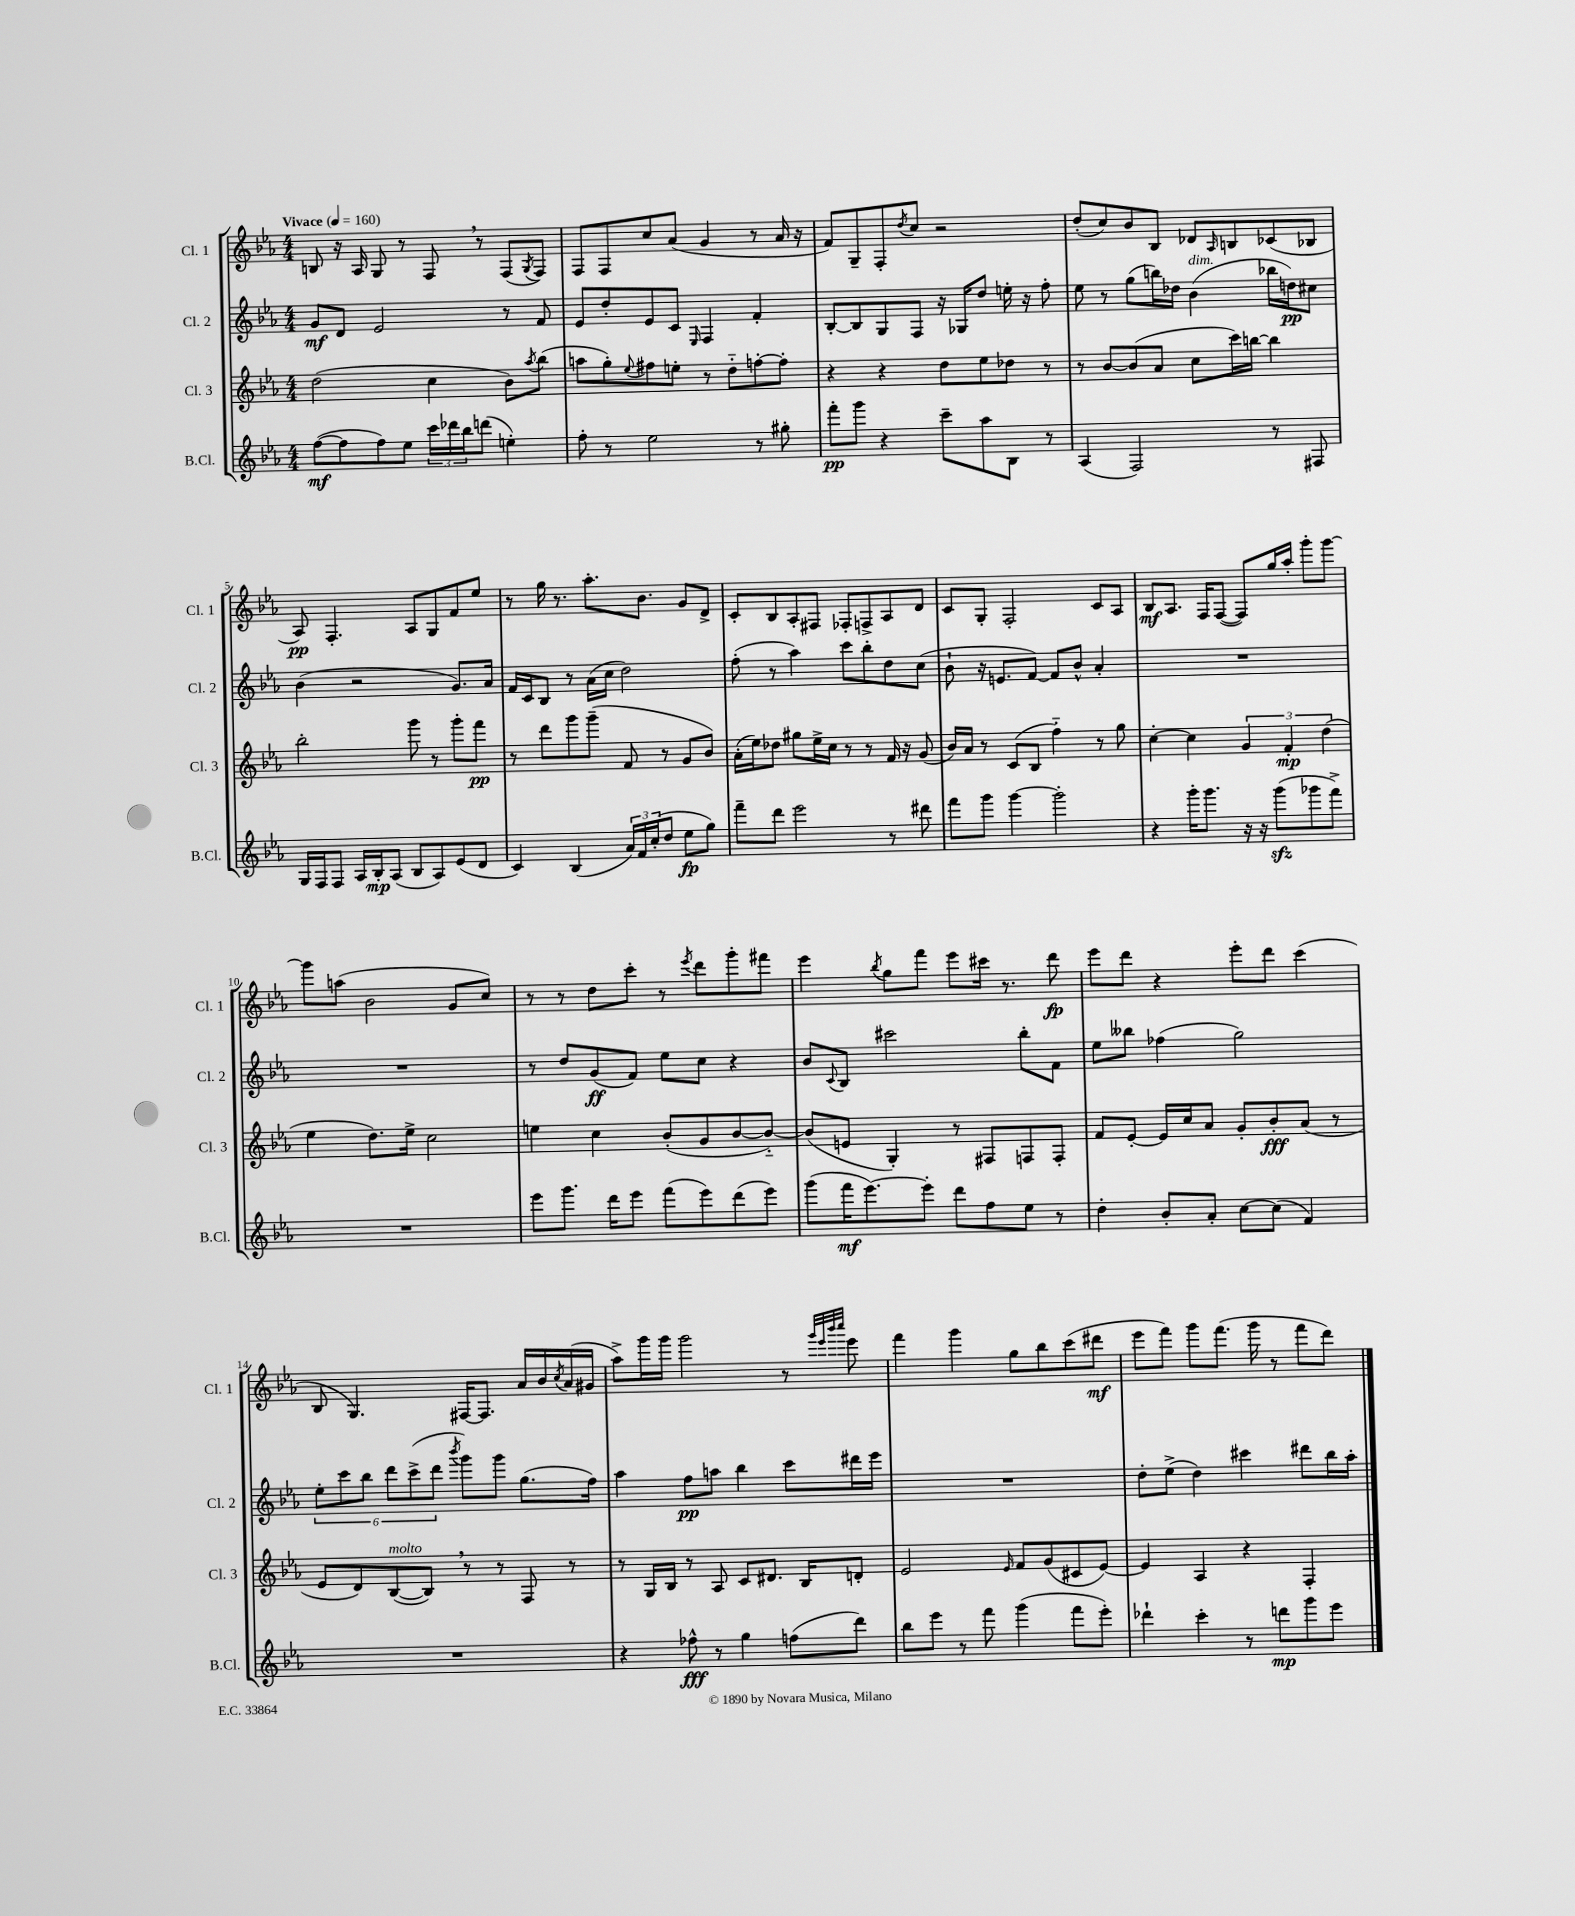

**kern	**kern	**kern	**kern
*staff4	*staff3	*staff2	*staff1
*clefG2	*clefG2	*clefG2	*clefG2
*k[b-e-a-]	*k[b-e-a-]	*k[b-e-a-]	*k[b-e-a-]
*M4/4	*M4/4	*M4/4	*M4/4
*MM160	*MM160	*MM160	*MM160
([8ff\L	(2dd\	8g/L	8B/
8ff\]	.	8d/J	16r
.	.	.	16A-/
8ff\)	.	2e-/	8G/
8ee-\J	.	.	8r
24ccc\LL	4cc\	.	8F/
24ddd-\	.	.	.
24bb-\J	.	.	.
(8ddd\J	.	.	8r
4ee'\)	8b-\L)	8r	(8F/L
.	8qaa-/	.	8qG/
.	(8bb-\J	8f/	8F/J)
=	=	=	=
8ff'\	8aa\L	8e-/L	8F/L
8r	8gg'\)	8dd'/	8F/
.	8qqee-/	.	.
2ee-\	8ff#\	8e-/	8cc/
.	8ee'\J	8c/J	(8a-/J
.	.	16qqE-/	.
.	8r	4F/	4g/
.	8dd'~\L	.	.
8r	[8ff'\	4f'/	8r
8gg#'\	8ff'\]J	.	16a-/
.	.	.	16r
=	=	=	=
8fff'\L	4r	[8B-'/L	8f/L)
8ggg\J	.	8B-/]	8G~/
4r	4r	8G/	8F'/
.	.	.	8qdd/
.	.	8F/J	8cc/J
8ccc~\L	8dd\L	16r	2r
.	.	16G-/LK	.
8aa-\	8ee-\	8dd/J	.
8B-\J	8dd-\J	16ee'\	.
.	.	16r	.
8r	8r	8ff'\	.
=	=	=	=
(4A-/	8r	8ee-\	(8dd'/L
.	[8b-/L	8r	8cc/)
2F/)	(8b-/]	(8gg\L	8b-/
.	8a-/J	16bb\L)	8B-/J
.	.	16dd-\JJ	.
.	8cc\L	(4b-\	8d-/L
.	.	.	16qqA-/
.	16ccc\L)	.	8B/
.	[16bb\JJ	.	.
8r	4bb\]	16bb-\LL	(8c-/
.	.	16dd\J)	.
8F#/	.	8cc#\J	8B-/J
=	=	=	=
16G/LL	2bb-'\	(4b-\	8A-/)
16F/J	.	.	.
8F/J	.	.	4.F'/
16A-/LL	.	2r	.
16B-'/J	.	.	.
(8A-/J	.	.	.
8B-/L	8ggg\	.	8A-/L
8A-/)	8r	.	8G/
(8e-/	8ggg'\L	8.g/L)	8f/
8d/J	8fff\J	.	8ee-/J
.	.	16a-/Jk	.
=	=	=	=
4c/)	8r	16f/LL	8r
.	.	16c/J	.
.	8ddd\L	8B-/J	16gg\
.	.	.	8.r
(4B-/	8ggg\	8r	.
.	(8ggg~\J	(16a-\LL	8.aa-'\L
.	.	16cc\JJ	.
24a-/LL)	8f/	2dd\)	.
24f/	.	.	.
.	.	.	8.b-\J
(24cc'/J	.	.	.
8dd/J	8r	.	.
8ee-\L	8g/L	.	8g/L
8gg\J)	8b-/J)	.	8d^/J
=	=	=	=
8fff~\L	(16a-'\LL	(8ff'\	8c'/L
.	16ee-\J)	.	.
8ddd\J	8dd-\J	8r	8B-/
2eee-\	8gg#\L	4aa-\)	8A-'/
.	16ee-^\L	.	8F#/J
.	16cc\JJ	.	.
.	8r	8ccc\L	8F-'/L
.	8r	8bb-'\	8F^/
8r	16f/	8dd\	8A-/
.	16r	.	.
8ddd#\	(8g/	(8cc\J	8d/J
=	=	=	=
8fff\L	16b-/LL)	8b-`\	8c/L
.	16a-/JJ	.	.
8ggg\J	8r	16r	8G'/J
.	.	8.e/L	.
[4ggg\	(8c/L	.	2F'/
.	8B-/J	[8f/J)	.
2ggg'\]	4ff'~\)	8f/]L	.
.	.	8b-^^/J	.
.	8r	4a-'/	8c/L
.	8gg\	.	8A-/J
=	=	=	=
4r	[4cc'\	1r	8B-/L
.	.	.	8.A-/J
16ggg'\LK	4cc\]	.	.
8.ggg\J	.	.	16F/LK
.	.	.	([8F/J
16r	6g/	.	8F/]L)
16r	.	.	.
(8ggg\L	.	.	16gg/L
.	6f'/	.	.
.	.	.	16aa-'/JJ
8ggg-\	.	.	8ggg'\L
.	(6dd\	.	.
8fff^\J)	.	.	[8ggg\J
=	=	=	=
1r	4ee-\	1r	8ggg\]L
.	.	.	(8aa\J
.	8.dd\L)	.	2b-\
.	16ee-^\Jk	.	.
.	2cc\	.	.
.	.	.	8g/L
.	.	.	8cc/J)
=	=	=	=
8eee-\L	4ee\	8r	8r
8.ggg\J	.	8dd/L	8r
.	4cc\	(8g/	8dd\L
16ddd\LK	.	.	.
8eee-\J	.	8f/J)	8ccc'\J
(8fff\L	(8b-'/L	8ee-\L	8r
.	.	.	8qeee-/
8eee-\)	8g/	8cc\J	8ddd\L
(8ddd\	[8b-/	4r	8ggg'\
8eee-\J)	8b-'~/_J)	.	8fff#\J
=	=	=	=
(8ggg\L	(8b-/]L	8b-/L	4eee-\
.	.	8qqc/	.
16fff\K	8e/J	8B-/J	.
[8.eee-\)	.	.	.
.	.	.	8qbb-/
.	4G'/)	2ccc#\	8gg\L
8eee-'\]J	.	.	8fff\J
8ddd\L	8r	.	8eee-\L
8ff\	8F#/L	.	16ccc#\Jk
.	.	.	8.r
8ee-\J	8F/	8bb-'\L	.
8r	8F'/J	8f\J	8ddd\
=	=	=	=
4dd'\	8f/L	8ee-\L	8eee-\L
.	[8e-'/J	8bb--\J	8ddd\J
8b-'/L	16e-/]LL	(4ff-\	4r
.	16cc/J	.	.
8a-'/J	8a-/J	.	.
[8cc\L	8g'/L	2gg\)	8eee-'\L
(8cc\]J	8b-'/	.	8ddd\J
4f/)	(8a-/J	.	(4ccc\
.	8r	.	.
=	=	=	=
1r	8e-/L	12ee-'\L	8B-/
.	.	12ccc\	.
.	8d/)	.	4.G/)
.	.	12bb-\J	.
.	([8B-/	12ddd\L	.
.	.	(12ccc^\	.
.	8B-/]J)	.	.
.	.	12ddd\J	.
.	.	8qbbb-/	.
.	8r	8ggg\L)	[16F#/LK
.	.	.	8.F#/]J
.	8r	8ggg\J	.
.	8F/	(8.gg\L	16a-/LL
.	.	.	16b-/
.	.	.	8qcc/
.	8r	.	(16a-/
.	.	16ff\Jk)	16g#/JJ
=	=	=	=
4r	8r	4aa-\	8aa-^\L)
.	16G/LL	.	16ggg\L
.	16B-/JJ	.	16ggg\JJ
8ff-^^\	8r	8ff\L	2ggg\
8r	8A-/	8aa\J	.
4gg\	8c/L	4bb-\	.
.	8.d#/J	.	.
(8ff\L	.	8ccc\L	8r
.	16B-/LK	.	.
.	.	.	32qqggg/LLL
.	.	.	32qqeee-/
.	.	.	32qqbbb-/
.	.	.	32qqcccc/JJJ
8ddd\J)	8d'/J	16ddd#\L	8eee-\
.	.	16eee-\JJ	.
=	=	=	=
8bb-\L	2e-/	1r	4fff\
8eee-\J	.	.	.
8r	.	.	4ggg\
8fff\	.	.	.
.	16qqe-/	.	.
(4ggg\	8f/L	.	8gg\L
.	(8g/	.	8bb-\
8fff\L	8c#/	.	(8ccc\
8eee-'\J)	[8e-/J)	.	8ddd#\J
=	=	=	=
4ddd-`\	4e-/]	8dd'\L	8eee-\L
.	.	(8ee-^\J	8fff\J)
4ccc'\	4A-/	4dd\)	8ggg\L
.	.	.	(8.fff\J
8r	4r	4ccc#\	.
.	.	.	16ggg\
8ddd\L	.	.	8r
8ggg\	4F'/	8ddd#\L	8fff\L
8eee-\J	.	16bb-\L	8ddd\J)
.	.	16aa-'\JJ	.
==	==	==	==
*-	*-	*-	*-
